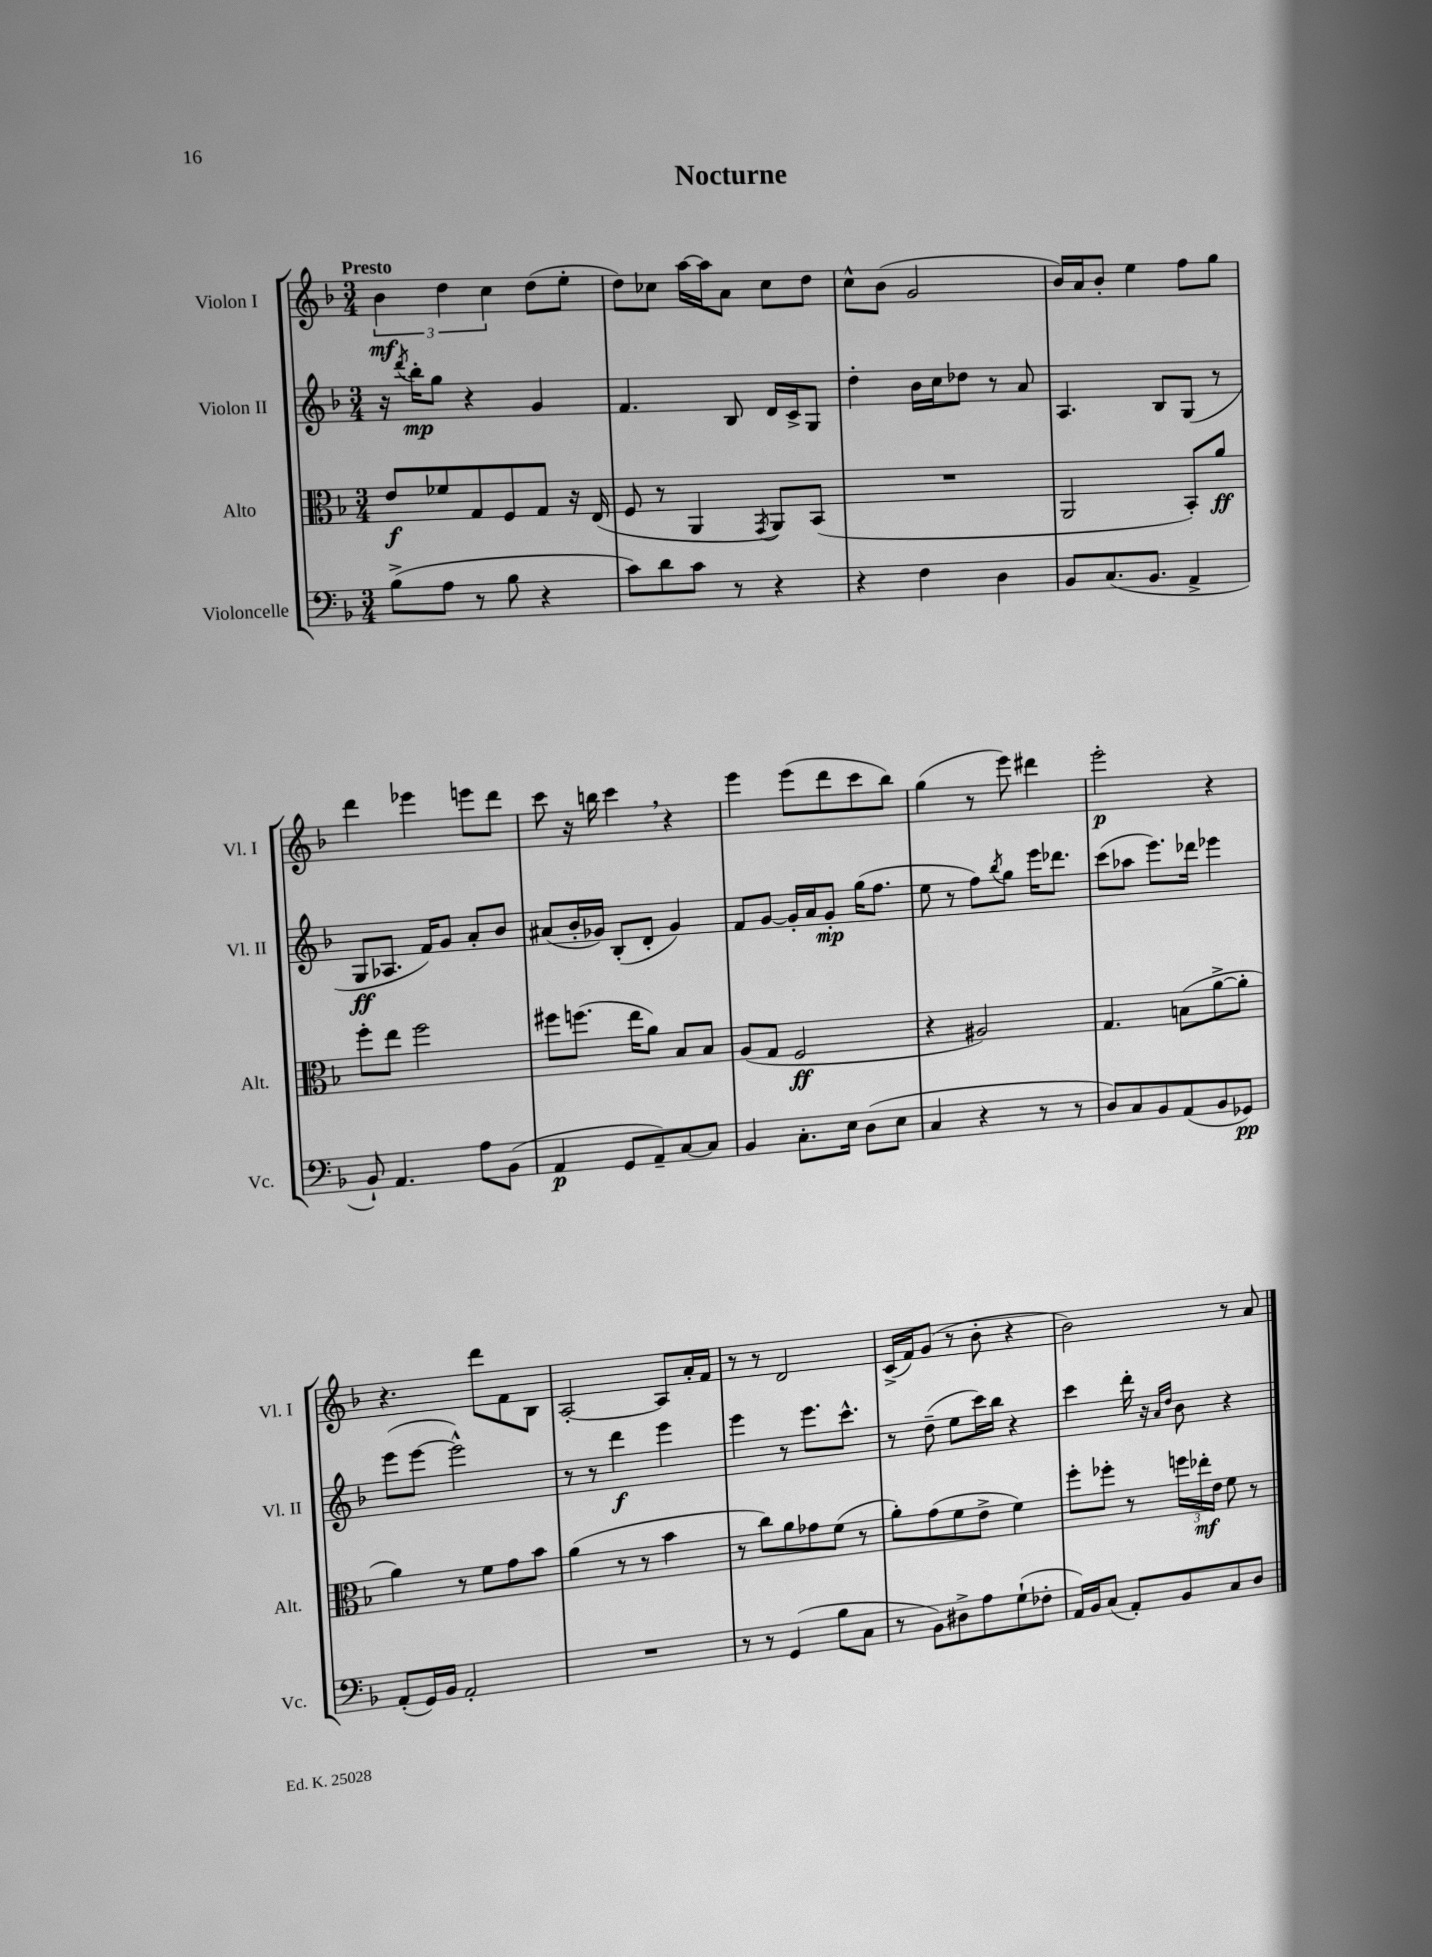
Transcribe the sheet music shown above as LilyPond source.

\header { title = "Nocturne" }
<<
\new StaffGroup <<
\new Staff = "s0" \with { instrumentName = "Violon I" shortInstrumentName = "Vl. I" } {
    \clef treble \key f \major \numericTimeSignature \time 3/4 \tempo "Presto"
    \tuplet 3/2 { bes'4\mf d''4 c''4 } d''8( e''8-. |
    d''8) ces''8 a''16~ a''16 a'8 ces''8 d''8 |
    c''8-^ bes'8( g'2 |
    bes'16) a'16 bes'8-. e''4 f''8 g''8 |
    d'''4 ees'''4 e'''8 d'''8 |
    c'''8 r16 b''16 c'''4 \breathe r4 |
    e'''4 e'''8( d'''8 c'''8 bes''8) |
    g''4( r8 e'''8) dis'''4 |
    e'''2-.\p r4 |
    r4. d'''8 f'8 bes8 |
    a2~-. a8 a'16-. f'16 |
    r8 r8 d'2 |
    c'16->( f'16) g'8( r8 bes'8-. r4 |
    bes'2) r8 a'8 \bar "|." |
}
\new Staff = "s1" \with { instrumentName = "Violon II" shortInstrumentName = "Vl. II" } {
    \clef treble \key f \major \numericTimeSignature \time 3/4
    r16 \acciaccatura { d'''8 } bes''16-.\mp g''8 r4 g'4 |
    f'4. bes8 d'16 c'16-> g8 |
    d''4-. bes'16 c''16 des''8 r8 a'8 |
    a4. bes8 g8( r8 |
    g8\ff aes8. f'16) g'8 a'8-. bes'8 |
    ais'8( bes'16-. ges'16) bes8-.( d'8-. ges'4) |
    f'8 g'8~ g'16-. a'16 g'8-.\mp g''16( f''8. |
    e''8 r8 f''8) \acciaccatura { bes''8 } g''8 e'''16 des'''8. |
    c'''8( aes''8 e'''8.) des'''16 ees'''4 |
    e'''8( e'''8~ e'''2-^) |
    r8 r8 d'''4\f e'''4 |
    e'''4 r8 e'''8. c'''8.-^ |
    r8 d''8--( e''8 c'''16) bes''16 r4 |
    c'''4 d'''16-. r16 \grace { a'16 d''16 } bes'8 r4 \bar "|." |
}
\new Staff = "s2" \with { instrumentName = "Alto" shortInstrumentName = "Alt." } {
    \clef alto \key f \major \numericTimeSignature \time 3/4
    e'8\f fes'8 g8 f8 g8 r16 e16( |
    f8 r8 a,4 \acciaccatura { g,8 } a,8) bes,8( |
    R2. |
    a,2 bes,8-.) a'8\ff |
    f''8-. e''8 f''2 |
    fis''8 f''8.( e''16 a'8) bes8 bes8 |
    a8( g8 f2\ff |
    r4 ais2) |
    g4. b8( a'8~-> a'8-. |
    a'4) r8 f'8 g'8 bes'8 |
    a'4( r8 r8 bes'4 |
    r8 c''8) a'8 ges'8 f'8( r8 |
    a'8-.) g'8( f'8 e'8-> f'4) |
    f''8-. fes''8-. r8 \tuplet 3/2 { f''16 ees''16-.\mf e'16 } f'8 r8 \bar "|." |
}
\new Staff = "s3" \with { instrumentName = "Violoncelle" shortInstrumentName = "Vc." } {
    \clef bass \key f \major \numericTimeSignature \time 3/4
    bes8->( a8 r8 bes8 r4 |
    c'8) d'8 c'8 r8 r4 |
    r4 f4 d4 |
    bes,8 c8.( bes,8. a,4-> |
    bes,8-!) a,4. a8 bes,8( |
    a,4\p g,8 a,8--) c8~ c8 |
    bes,4 c8.-. e16 d8( e8 |
    c4 r4 r8 r8 |
    d8) c8 bes,8 a,8( bes,8 ges,8\pp) |
    a,8-.( g,16) bes,16 a,2-. |
    R2. |
    r8 r8 g,4( bes8 c8 |
    r8 bes,8) dis8-> a8 g8-!( fes8-. |
    a,16) bes,16 c8( a,8-.) bes,8 c8 d8 \bar "|." |
}
>>
>>
\layout { \context { \Score \remove "Bar_number_engraver" } }
